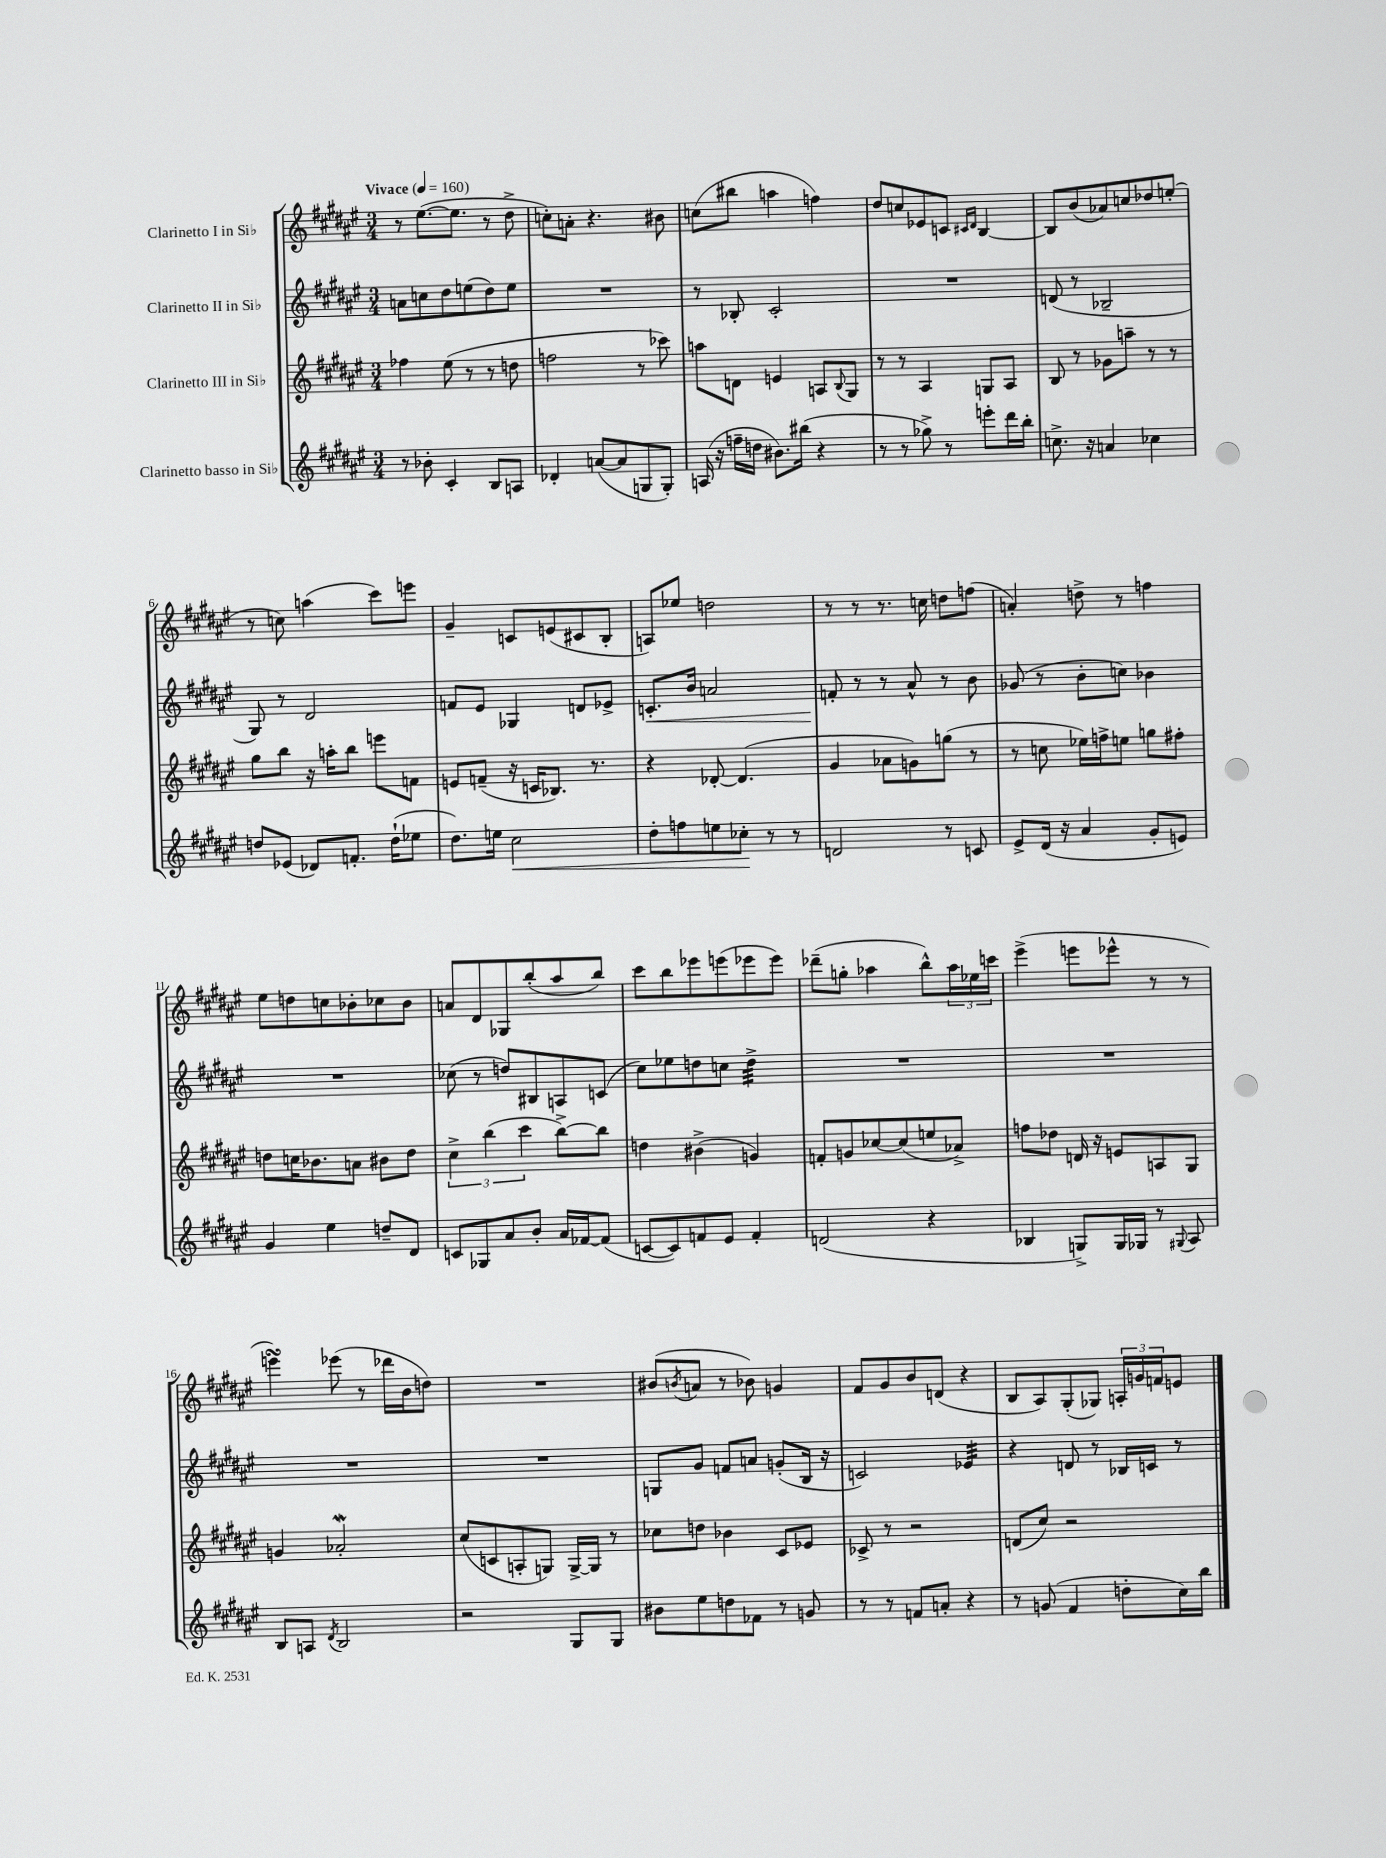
<<
\new StaffGroup <<
\new Staff = "s0" \with { instrumentName = "Clarinetto I in Sib" } {
    \clef treble \key fis \major \numericTimeSignature \time 3/4 \tempo "Vivace" 4 = 160
    r8 eis''8.~( eis''8. r8 dis''8-> |
    c''8-.) a'8-. r4. bis'8 |
    c''8( bis''8 a''4 f''4) |
    dis''8 c''8 ees'8 c'8 \grace { cis'16 dis'16 } b4~ |
    b8 b'8( aes'8) c''8 des''8 e''8-.( |
    r8 c''8) a''4( cis'''8) e'''8 |
    gis'4-- c'8 e'8( cis'8 b8-. |
    a8) ees''8 d''2 |
    r8 r8 r8. c''16 d''8 f''8( |
    a'4-.) d''8-> r8 f''4 |
    eis''8 d''8 c''8 bes'8-. ces''8 bes'8 |
    a'8 dis'8 ges8 b''8-.( ais''8 b''8) |
    cis'''8 b''8 ees'''8 e'''8( ees'''8 ees'''8) |
    des'''8--( g''8-. aes''4 b''8-^) \tuplet 3/2 { aes''16 ees''16 c'''16 } |
    eis'''4->( e'''8 ees'''8-^ r8 r8 |
    e'''4\turn) ees'''8( r8 des'''16 b'16 d''8) |
    R2. |
    bis'8( \acciaccatura { b'8 } a'8 r8 bes'8) g'4 |
    fis'8 gis'8 b'8 d'8( r4 |
    b8 ais8) gis8-.( ges8) \tuplet 3/2 { a16-. g'16 f'16 } e'8 \bar "|." |
}
\new Staff = "s1" \with { instrumentName = "Clarinetto II in Sib" } {
    \clef treble \key fis \major \numericTimeSignature \time 3/4
    a'8 c''8 dis''8 e''8( dis''8) e''8 |
    R2. |
    r8 bes8-. cis'2-. |
    R2. |
    d'8( r8 bes2-- |
    gis8) r8 dis'2 |
    f'8 eis'8 ges4 d'8 ees'8-> |
    c'8.-.\< b'16 a'2 |
    f'8-.\! r8 r8 ais'8-^ r8 b'8 |
    ges'8( r8 b'8-. c''8) bes'4 |
    R2. |
    ces''8( r8 d''8) bis8 a8 c'8( |
    cis''8) ees''8 d''8 c''8 d''4:32-> |
    R2. |
    R2. |
    R2. |
    R2. |
    g8 gis'8 f'8 a'8 g'8-.( b16 r16 |
    c'2) ees'4:32 |
    r4 d'8 r8 bes16 c'16 r8 \bar "|." |
}
\new Staff = "s2" \with { instrumentName = "Clarinetto III in Sib" } {
    \clef treble \key fis \major \numericTimeSignature \time 3/4
    fes''4 eis''8( r8 r8 d''8 |
    f''2 r8 ces'''8) |
    a''8 d'8 e'4 a8 \appoggiatura { b8 } gis8 |
    r8 r8 ais4 g8 ais8 |
    b8 r8 ges'8 a''8-- r8 r8 |
    gis''8 b''8 r16 a''16-. b''8 e'''8 f'8 |
    e'8 f'8--( r16 c'16 bes8.) r8. |
    r4 des'8~-. des'4.( |
    gis'4 aes'8 g'8) g''8( r8 |
    r8 c''8 ees''16) f''16-> e''8 g''8 fis''8-. |
    d''8 c''16 bes'8. a'8 bis'8 d''8 |
    \tuplet 3/2 { cis''4-> b''4( cis'''4 } b''8~->) b''8 |
    d''4 bis'4->( g'4) |
    f'8-. g'8 ces''8~ ces''8( e''8 aes'8->) |
    f''8 des''8 d'16 r16 e'8 a8 gis8 |
    g'4 aes'2-.\mordent |
    cis''8( c'8 a8-. g8) g16~-> g16 r8 |
    ces''8 d''8 bes'4 cis'8 ees'8 |
    ces'8-> r8 r2 |
    d'8( cis''8) r2 \bar "|." |
}
\new Staff = "s3" \with { instrumentName = "Clarinetto basso in Sib" } {
    \clef treble \key fis \major \numericTimeSignature \time 3/4
    r8 bes'8-. cis'4-. b8 a8 |
    des'4-. a'8~( a'8 g8 g8-.) |
    a16( r16 f''16-- d''16 bis'8.) bis''16( r4 |
    r8 r8 ges''8->) r8 e'''8-. dis'''16 b''16-. |
    c''8.-> r16 a'4 ces''4 |
    d''8 ees'8( des'8) f'8.-. d''16-!( ees''8 |
    dis''8.) e''16 cis''2\< |
    dis''8-. f''8 e''8 ces''8-.\! r8 r8 |
    d'2 r8 c'8 |
    eis'8-> dis'16( r16 ais'4 gis'8-. e'8) |
    gis'4 eis''4 d''8-- dis'8 |
    c'8 ges8 ais'8 b'8-. ais'16 fes'16~ fes'8( |
    c'8~ c'8) f'8 eis'8 f'4-. |
    d'2( r4 |
    bes4 g8->) g16 ges16 r8 \appoggiatura { gis8 } ais8 |
    b8 a8 \acciaccatura { dis'8 } b2 |
    r2 gis8 gis8 |
    bis'8 eis''8 d''8 fes'8 r8 g'8 |
    r8 r8 f'8 a'8-. r4 |
    r8 g'8( fis'4 d''8-. cis''16) b''16 \bar "|." |
}
>>
>>
